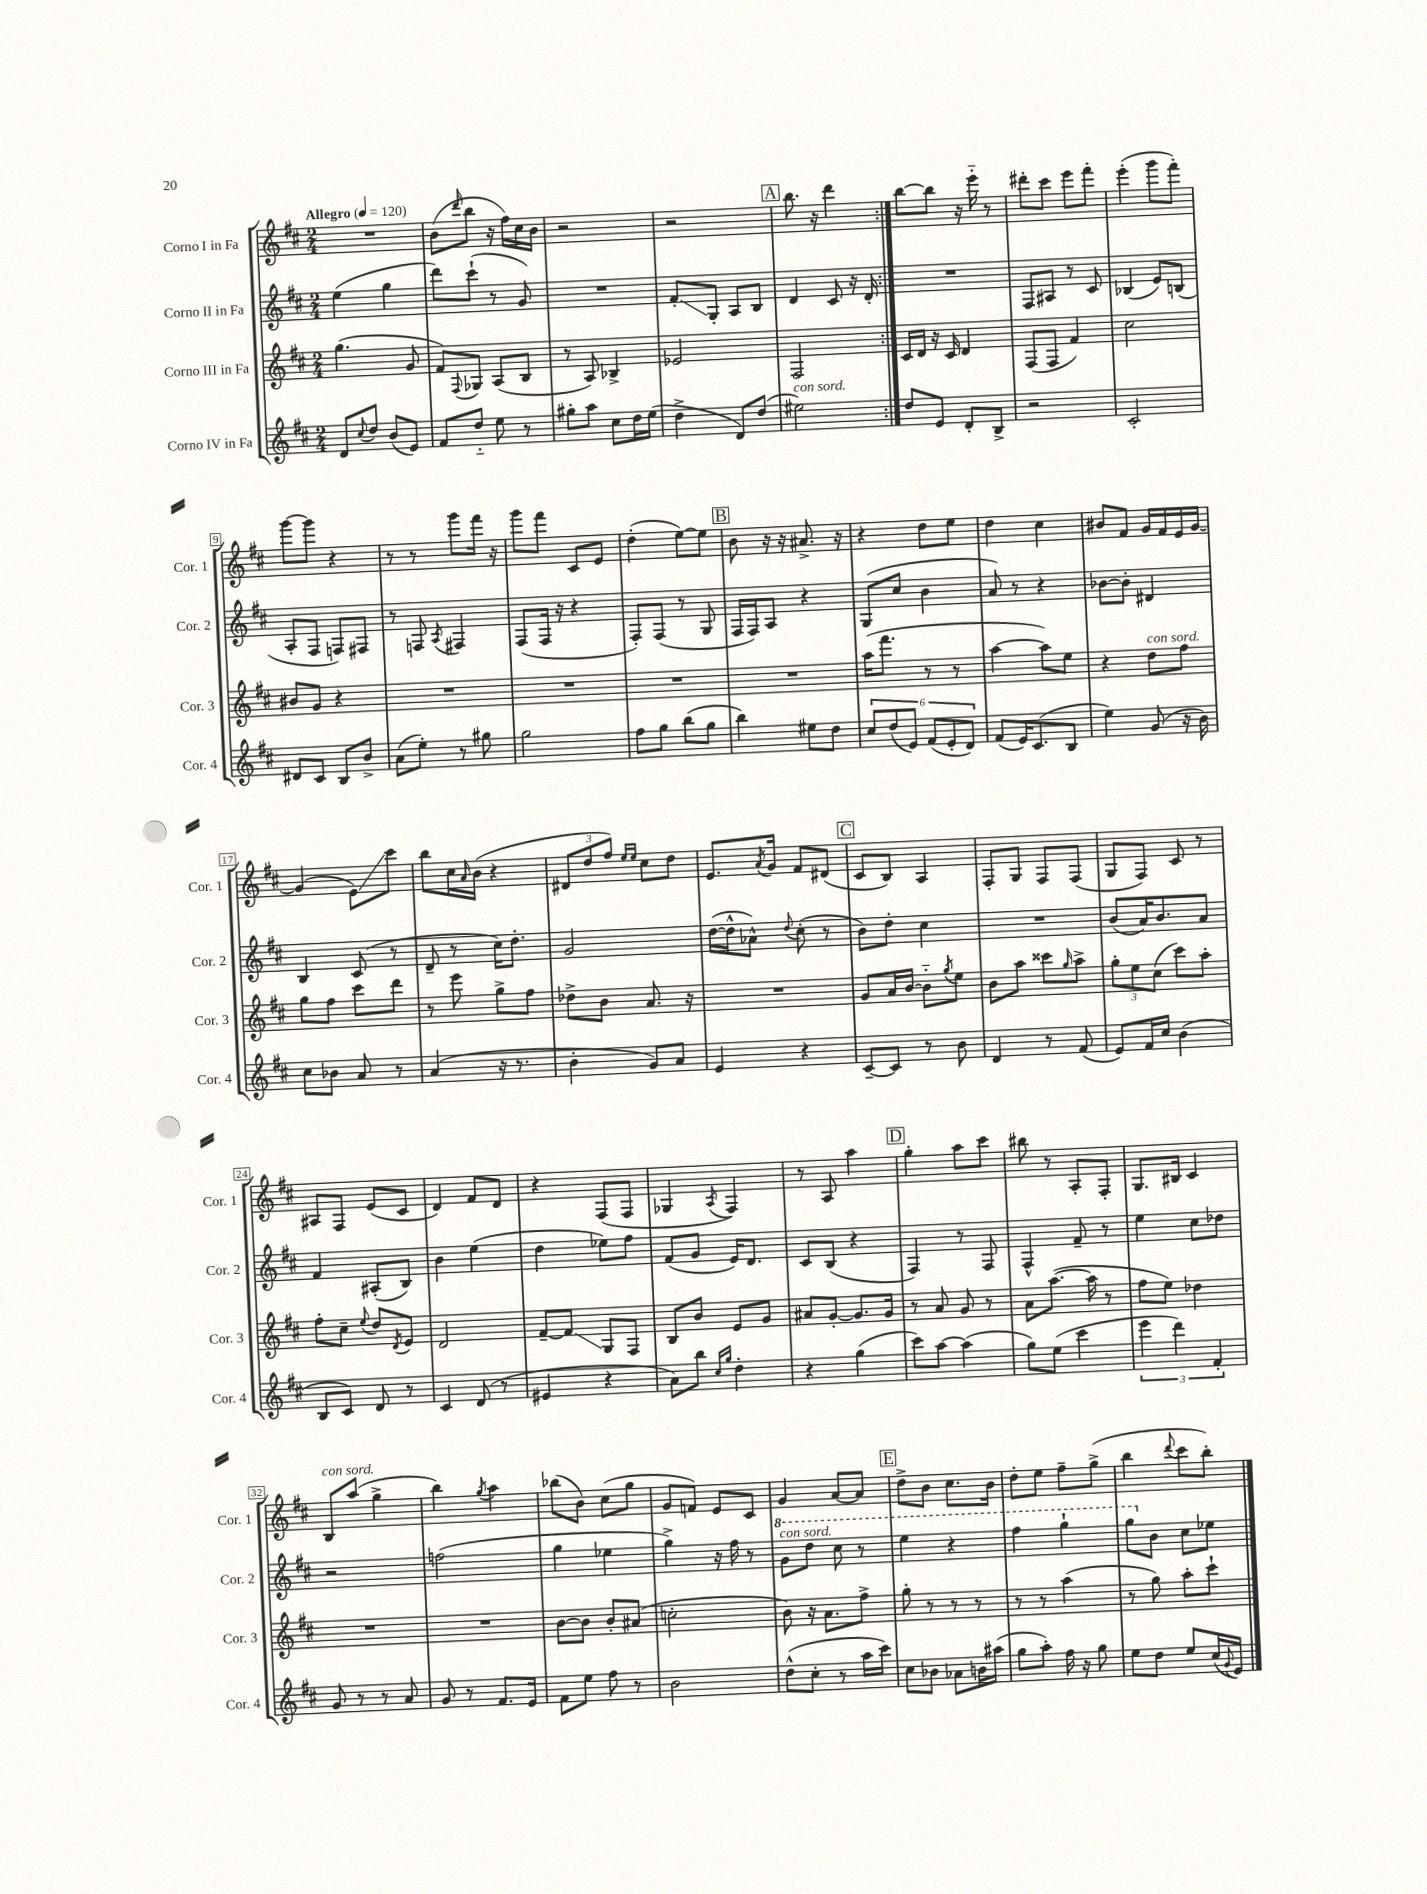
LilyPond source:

<<
\new StaffGroup <<
\new Staff = "s0" \with { instrumentName = "Corno I in Fa" shortInstrumentName = "Cor. 1" } {
    \clef treble \key d \major \numericTimeSignature \time 2/4 \tempo "Allegro" 4 = 120
    \repeat volta 2 { R2 |
    b'8( \grace { d'''16 } b''8 r16 fis''16) cis''16 b'16 |
    r2 |
    r2 |
    \mark \markup { \box "A" } b''8. r16 d'''4 | }
    b''8~ b''8 r16 e'''16-_ r8 |
    dis'''8-. cis'''8 e'''8 fis'''8-. |
    e'''4-.( g'''8 fis'''8-.) |
    g'''8~ g'''8 r4 |
    r8 r8 g'''8 fis'''16 r16 |
    g'''8 fis'''8 cis'8 e'8 |
    d''4-.( e''8~) e''8 |
    \mark \markup { \box "B" } b'8 r16 r16 ais'8.-> r16 |
    r4 d''8 e''8 |
    d''4 cis''4 |
    bis'8 fis'8 g'16 fis'16 e'16 g'16~ |
    g'4( e'8\glissando) cis'''8 |
    b''8 cis''16 \grace { a'16 } b'16( r4 |
    \tuplet 3/2 { dis'8 d''8 fis''8) } \grace { e''16 e''16 } cis''8 d''8 |
    e'8. \acciaccatura { a'8 } g'16 fis'8 dis'8( |
    \mark \markup { \box "C" } cis'8 b8) a4 |
    fis8-. g8 fis8 fis8( |
    g8 fis8) cis'8 r8 |
    ais8 fis8 e'8( cis'8 |
    d'4) fis'8 d'8 |
    r4 fis8( fis8 |
    ges4 \acciaccatura { a8 } fis4) |
    r8 a8 a''4 |
    \mark \markup { \box "D" } g''4-. a''8 cis'''8 |
    bis''8 r8 a8-. fis8-. |
    g8. bis16 cis'4 |
    b8^\markup { \italic "con sord." } a''8( g''4-> |
    b''4) \acciaccatura { g''8 } a''4 |
    bes''8( b'8) cis''8( g''8 |
    g'8 f'8) e'8 cis'8 |
    g'4 a'8~ a'8 |
    \mark \markup { \box "E" } d''8-> b'8 cis''8. b'16 |
    d''8-. e''8 fis''8-- g''8->( |
    b''4 \appoggiatura { d'''8 } cis'''8 b''8-.) \bar "|." |
}
\new Staff = "s1" \with { instrumentName = "Corno II in Fa" shortInstrumentName = "Cor. 2" } {
    \clef treble \key d \major \numericTimeSignature \time 2/4
    \repeat volta 2 { e''4( g''4 |
    d'''8) cis'''8-!( r8 g'8) |
    R2 |
    fis'8-.\glissando g8-. a8 b8 |
    \mark \markup { \box "A" } d'4 cis'8 r16 d'16-. | }
    R2 |
    fis8 ais8 r8 cis'8 |
    bes4( e'8) b8( |
    a8-. fis8 f8) fis8 |
    r8 f8 \acciaccatura { a8 } fis4 |
    fis8( fis16 r16 r4 |
    fis8-.) fis8( r8 g8 |
    \mark \markup { \box "B" } fis16 fis16) a8 r4 |
    g8( cis''8 b'4 |
    a'8) r8 r4 |
    bes'8~ bes'8-. dis'4 |
    b4 cis'8( r8 |
    d'8-- r8 cis''16) d''8.-. |
    g'2 |
    d''16~( d''16-^ aes'8-^) \appoggiatura { d''8 } cis''8-.( r8 |
    \mark \markup { \box "C" } b'8) d''8-. cis''4 |
    R2 |
    b'8( a'16) b'8. a'8 |
    fis'4 ais8-.( b8) |
    b'4 e''4( |
    d''4 ees''8) fis''8 |
    fis'8( g'8 e'16) d'8. |
    cis'8 b8( r4 |
    \mark \markup { \box "D" } fis4) r8 fis8 |
    fis4-^ fis'8-- r8 |
    e''4 cis''8 des''8 |
    r2 |
    f''2( |
    g''4 ees''4 |
    g''4->) r16 fis''16 r8 |
    \ottava #1 g''8^\markup { \italic "con sord." } d'''8 cis'''8 r8 |
    \mark \markup { \box "E" } e'''4 r4 |
    fis'''4 g'''4-! |
    g'''8 \ottava #0 b'8 cis''8 ees''8 \bar "|." |
}
\new Staff = "s2" \with { instrumentName = "Corno III in Fa" shortInstrumentName = "Cor. 3" } {
    \clef treble \key d \major \numericTimeSignature \time 2/4
    \repeat volta 2 { g''4.( g'8 |
    fis'8) \appoggiatura { fis8 } ges8 a8( b8 |
    r8 a8) bes4-> |
    ees'2 |
    \mark \markup { \box "A" } fis2 | }
    cis'16 d'16 r16 cis'16 d'4 |
    fis8( fis8 fis'4) |
    cis''2 |
    bis'8 g'8 r4 |
    R2 |
    R2 |
    R2 |
    \mark \markup { \box "B" } R2 |
    a''16( fis'''8. r8 r8 |
    a''4~ a''8) e''8 |
    r4 d''8^\markup { \italic "con sord." } fis''8 |
    g''8 fis''8 cis'''8 d'''8 |
    r8 e'''8 g''8-> fis''8 |
    des''8-> b'8 a'8. r16 |
    R2 |
    \mark \markup { \box "C" } g'8 a'16 b'16~ b'8-_ \acciaccatura { g''8 } e''8 |
    b'8 a''8 cisis'''8 \grace { g''16 } a''8-> |
    \tuplet 3/2 { g''8-. e''8 cis''8( } cis'''8) a''8-. |
    fis''8-. cis''8-- \appoggiatura { e''8 } d''8 \acciaccatura { d'8 } e'8 |
    d'2 |
    fis'8~-- fis'8\glissando g8 fis8 |
    b8 b'8 e'8 g'8 |
    ais'8 g'8~-. g'8. g'16 |
    \mark \markup { \box "D" } r8 a'8 g'8 r8 |
    a'8 a''8.~( a''16 r8 |
    fis''8 e''8) des''4 |
    R2 |
    R2 |
    b'8~ b'8 b'8-. ais'8( |
    c''2-. |
    b'8) r16 a'8. fis''8-> |
    \mark \markup { \box "E" } g''8-. r8 r8 r8 |
    r8 r8 a''4( |
    r8 g''8) a''8-. cis'''8-! \bar "|." |
}
\new Staff = "s3" \with { instrumentName = "Corno IV in Fa" shortInstrumentName = "Cor. 4" } {
    \clef treble \key d \major \numericTimeSignature \time 2/4
    \repeat volta 2 { d'8 \appoggiatura { cis''8 } d''8 b'8( e'8) |
    fis'8 d''8-_ e''8 r8 |
    gis''8-. a''8 cis''8 d''16 e''16( |
    d''4-> d'8) d''8( |
    \mark \markup { \box "A" } eis''2^\markup { \italic "con sord." }) | }
    d''8 e'8 d'8-. b8-> |
    r2 |
    cis'2-. |
    dis'8 cis'8 b8 b'8-> |
    a'8( e''8-.) r8 gis''8 |
    g''2 |
    fis''8 g''8 b''8( g''8 |
    \mark \markup { \box "B" } b''4) eis''8 d''8 |
    \tuplet 6/4 { cis''8 d''8( e'8) fis'8( e'8-. d'8) } |
    fis'8( e'16) cis'8.( b8 |
    e''4) g'8( r16 b'16) |
    cis''8 bes'8 a'8 r8 |
    a'4( r16 r8. |
    b'4-. g'8) a'8 |
    e'4 r4 |
    \mark \markup { \box "C" } cis'8~-- cis'8 r8 b'8 |
    d'4 r8 fis'8( |
    e'8) fis'16 cis''16 b'4( |
    b8 cis'8) d'8 r8 |
    cis'4 d'8( r8 |
    eis'4 r4 |
    a'8) b''8 \grace { cis''16 g''16 } d''4-. |
    r4 g''4( |
    \mark \markup { \box "D" } cis'''8) a''8~ a''4( |
    g''8) e''8( cis'''4 |
    \tuplet 3/2 { e'''4 d'''4) fis'4-. } |
    g'8 r8 r8 a'8 |
    g'8 r8 fis'8. e'16 |
    fis'8 e''8 fis''8 r8 |
    b'2 |
    d''8-^( cis''8-. r8 a''16 cis'''16) |
    \mark \markup { \box "E" } cis''8 bes'8 aes'8 b'16 ais''16( |
    g''8 a''8-.) fis''16 r16 g''8 |
    e''8 d''8 e''8 cis''16( \appoggiatura { g'8 } e'16) \bar "|." |
}
>>
>>
\layout { \context { \Score \override BarNumber.stencil = #(make-stencil-boxer 0.1 0.3 ly:text-interface::print) } }
